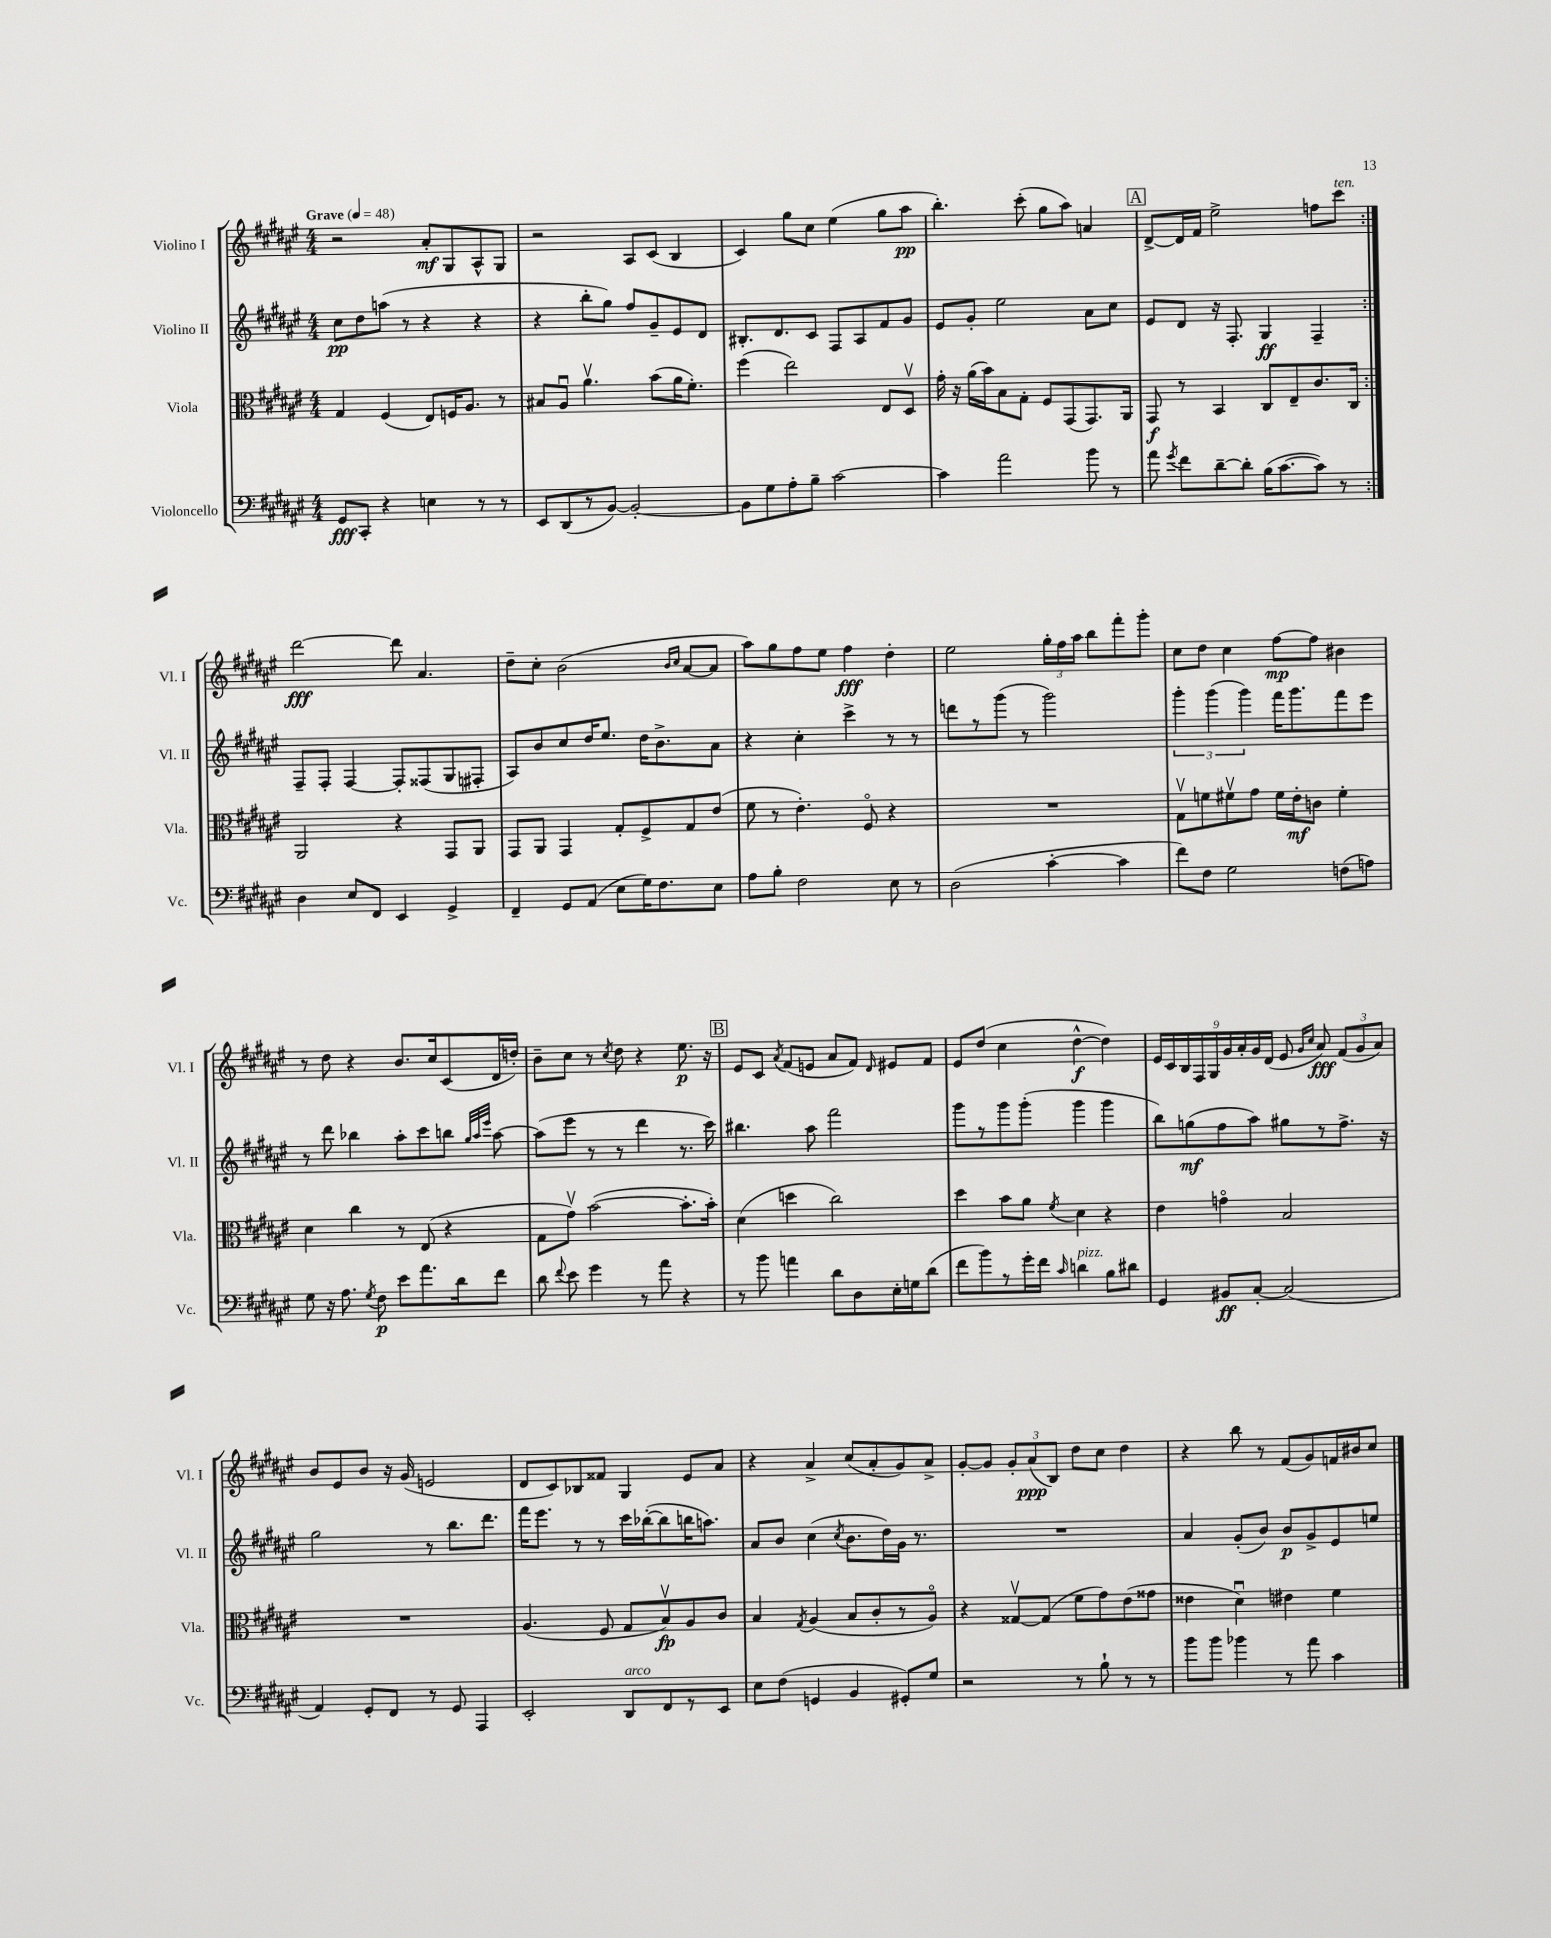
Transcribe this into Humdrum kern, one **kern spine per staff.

**kern	**kern	**kern	**kern
*staff4	*staff3	*staff2	*staff1
*clefF4	*clefC3	*clefG2	*clefG2
*k[f#c#g#d#a#e#]	*k[f#c#g#d#a#e#]	*k[f#c#g#d#a#e#]	*k[f#c#g#d#a#e#]
*M4/4	*M4/4	*M4/4	*M4/4
*MM48	*MM48	*MM48	*MM48
8GG#/L	4G#/	8cc#\L	2r
8CC#'/J	.	8dd#\	.
4r	(4F#/	(8aa\J	.
.	.	8r	.
4E\	8E#/L)	4r	8a#'/L
.	16F/K	.	8G#/
.	8.A#/J	.	.
8r	.	4r	8A#^^/
8r	8r	.	8G#/J
=	=	=	=
8EE#/L	8B#/L	4r	2r
(8DD#/	8A#u/J	.	.
8r	4.a#v\	8bb'\L	.
[8BB/J)	.	8gg#\J)	.
2BB'/_	.	8ff#/L	8A#/L
.	(8b\L	8g#~/	(8c#/J
.	16a#\K	8e#/	4B/
.	8.f#'\J)	.	.
.	.	8d#/J	.
=	=	=	=
8BB\]L	(4ff#\	8.B#'/L	4c#/)
8G#\	.	.	.
.	.	8.d#/	.
8A#'\	2ee#\)	.	8gg#\L
8B~\J	.	8c#/J	8cc#\J
[2c#\	.	8F#/L	(4ee#\
.	.	8A#/	.
.	8E#/L	8f#/	8gg#\L
.	8D#v/J	8g#/J	8aa#\J
=	=	=	=
4c#\]	16g#'\	8e#/L	4.bb'\)
.	16r	.	.
.	(16a#\LL	8g#'/J	.
.	16b\J)	.	.
2a#\	8B\	2ee#\	.
.	8G#'\J	.	(8ccc#'\
.	8F#/L	.	8gg#\L
.	(8GG#/	.	8aa#\J)
8b\	8.GG#/)	8a#\L	4a/
8r	.	8cc#\J	.
.	16AA#/Jk	.	.
=	=	=	=
8a#\	8GG#/	8e#/L	[8d#^/L
8qg#/	.	.	.
8f#\L	8r	8d#/J	16d#/]L
.	.	.	16f#/JJ
[8d#~\	4BB/	16r	2ee#^\
.	.	8.F#'/	.
8d#'\]J	.	.	.
(16B\LK	8C#/L	4G#/	.
[8.c#\	.	.	.
.	8E#~/	.	.
8c#\]J)	8.c#/	4F#~/	8ff\L
8r	.	.	8ccc#\J
.	16C#/Jk	.	.
=:|!	=:|!	=:|!	=:|!
4D#\	2AA#/	8F#~/L	[2ddd#\
.	.	8F#'/J	.
8E#/L	.	[4F#/	.
8FF#/J	.	.	.
4EE#/	4r	8F#'/]L	8ddd#\]
.	.	(8F##/	4.a#/
4GG#^/	8GG#/L	8G#/	.
.	8AA#/J	8F#'/J	.
=	=	=	=
4FF#~/	8GG#/L	8A#/L)	8dd#~\L
.	8AA#/J	8b/	8cc#'\J
8GG#/L	4GG#/	8cc#/	(2b\
(8AA#/J	.	16dd#/K	.
.	.	8.ee#/J	.
8E#\L	8G#'/L	.	.
16G#\K)	8F#^/	16dd#\LK	.
8.F#\	.	8.b^\	.
.	.	.	16qqb/LL
.	.	.	16qqcc#/JJ
.	8G#/	.	[8a#/L
8E#\J	(8e#/J	8a#\J	8a#/]J
=	=	=	=
8A#\L	8f#\	4r	8aa#\L)
8B'\J	8r	.	8gg#\
2F#\	4.e#'\)	4cc#'\	8ff#\
.	.	.	8ee#\J
.	.	4ccc#^\	4ff#\
.	8F#o/	.	.
8E#\	4r	8r	4dd#'\
8r	.	8r	.
=	=	=	=
(2D#\	1r	8ddd\L	2ee#\
.	.	8r	.
.	.	(8ggg#\J	.
.	.	8r	.
[4c#'\	.	2ggg#\)	24gg#'\LL
.	.	.	24ff#\
.	.	.	24aa#\JJ
.	.	.	8bb\L
4c#\]	.	.	8fff#'\
.	.	.	8ggg#'\J
=	=	=	=
8f#\L)	8G#v\L	6ggg#'\	8cc#\L
8F#\J	8f\	.	8dd#\J
.	.	(6ggg#\	.
2G#\	8f#v\	.	4cc#\
.	.	6ggg#\)	.
.	8g#\J	.	.
.	16f#\LL	16fff#\LK	[8ff#\L
.	16e#'\J	8.ggg#\	.
.	8c\J	.	8ff#\]J
(8F\L	4f#'\	8fff#\	4b#\
8A\J)	.	8eee#\J	.
=	=	=	=
8G#\	4d#\	8r	8r
16r	.	8ddd#\	8dd#\
8.A#\	.	.	.
.	4cc#\	4bb-\	4r
8qG#/	.	.	.
8F#\	.	.	.
8e#\L	8r	8aa#'\L	8.b/L
8.a#\	(8E#/	8ccc#\	.
.	.	.	16cc#/k
.	4r	8bb\J	(8c#/
16d#\k	.	.	.
.	.	32qqgg#/LLL	.
.	.	32qqaa#/	.
.	.	32qqeee#/JJJ	.
8f#\J	.	[8aa#\	16d#/L
.	.	.	16dd'/JJ)
=	=	=	=
8d#\	8G#\L	(8aa#\]L	8b~\L
8qqf#/	.	.	.
8e#\	8g#v\J)	8eee#\J	8cc#\J
4g#\	([2b\	8r	8r
.	.	.	8qcc#/
.	.	8r	8dd#\
8r	.	4ddd#\	4r
8a#\	.	.	.
4r	8.b'\]L	8.r	8.ee#\
.	16b'\Jk)	16ccc#\)	16r
=	=	=	=
8r	(4d#\	4.bb#\	8e#/L
8b\	.	.	8c#/J
.	.	.	8qa#/
4a\	4dd\	.	(8f#/L
.	.	8aa#\	8e/J
8d#\L	2cc#\)	2fff#\	8a#/L
8D#\	.	.	8f#/J)
.	.	.	16qqd#/
16E#'\L	.	.	8e#/L
16G\J	.	.	.
(8d#\J	.	.	8f#/J
=	=	=	=
8f#\L	4dd#\	8ggg#\L	8e#/L
8b\)	.	8r	(8dd#/J
8r	8b\L	8ggg#\	4cc#\
16g#'\L	8a#\J	(8ggg#'\J	.
16f#\JJ	.	.	.
16qqc#/	8qf#/	.	.
4d\	4d#\	4ggg#\	[4dd#^^\
8B\L	4r	4ggg#\	4dd#\])
8d#\J	.	.	.
=	=	=	=
4GG#/	4e#\	8bb\L)	18e#/LL
.	.	.	18c#/
.	.	.	18B/
.	.	(8gg\	.
.	.	.	18F#/
.	.	.	18G#/
8BB#/L	4go\	8ff#\	.
.	.	.	18g#/
.	.	.	18a#'/
[8C#'/J	.	8aa#\J)	.
.	.	.	18g#/
.	.	.	(18d#/JJ
(2C#/]	2B/	8gg#\L	8e#/
.	.	.	16qqg#/LL
.	.	.	16qqcc#/JJ
.	.	8r	8a#/)
.	.	8.ff#^\J	(12f#/L
.	.	.	12g#/
.	.	.	12a#/J)
.	.	16r	.
=	=	=	=
4AA#/)	1r	2gg#\	8b/L
.	.	.	8e#/
8GG#'/L	.	.	8b/J
8FF#/J	.	.	16r
.	.	.	(16g#/
8r	.	8r	2e/
8GG#/	.	8.bb\L	.
4AAA#/	.	.	.
.	.	8.ddd#\J	.
=	=	=	=
2EE#'/	(4.A#/	16fff#\LK	8d#/L
.	.	8.eee#\J	.
.	.	.	8c#/)
.	.	8r	8B-/
.	8F#/	8r	8f##/J
8DD#/L	8G#/L	16ccc#\LL	4G#/
.	.	([16bb-'\J	.
8FF#/	8Bv/)	8bb-\]	.
8r	8A#/	16bb\K	8e#/L
.	.	8.aa\J)	.
8EE#/J	8c#/J	.	8a#/J
=	=	=	=
8E#\L	4B/	8a#/L	4r
(8F#\J	.	8b/J	.
.	8qG#/	.	.
4GG/	(4A#/	(4cc#\	4a#^/
.	.	8qcc#/	.
4BB/	8B/L	8.b\L	(8cc#/L
.	8c#'/	.	8a#'/
.	.	16dd#\L)	.
8GG#'/L)	8r	16g#\JJ	8g#/)
.	.	8.r	.
8G#/J	8A#o/J)	.	8a#^/J
=	=	=	=
2r	4r	1r	[8g#'/L
.	.	.	8g#/]J
.	[8G##v/L	.	12g#'/L
.	.	.	(12a#/
.	(8G##/]J	.	.
.	.	.	12B/J)
8r	8f#\L	.	8dd#\L
8B`\	8g#\)	.	8cc#\J
8r	(8e#\	.	4dd#\
8r	8g##\J	.	.
=	=	=	=
8b\L	4e##\	4a#/	4r
8b\J	.	.	.
4b-\	4d#u\)	(8g#'/L	8bb\
.	.	8b/J)	8r
8r	4e#\	8b/L	(8f#/L
8a#\	.	8g#^/	8g#/)
4c#\	4f#\	8e#/	16f/L
.	.	.	16b#/J
.	.	8ee/J	8cc#/J
==	==	==	==
*-	*-	*-	*-
